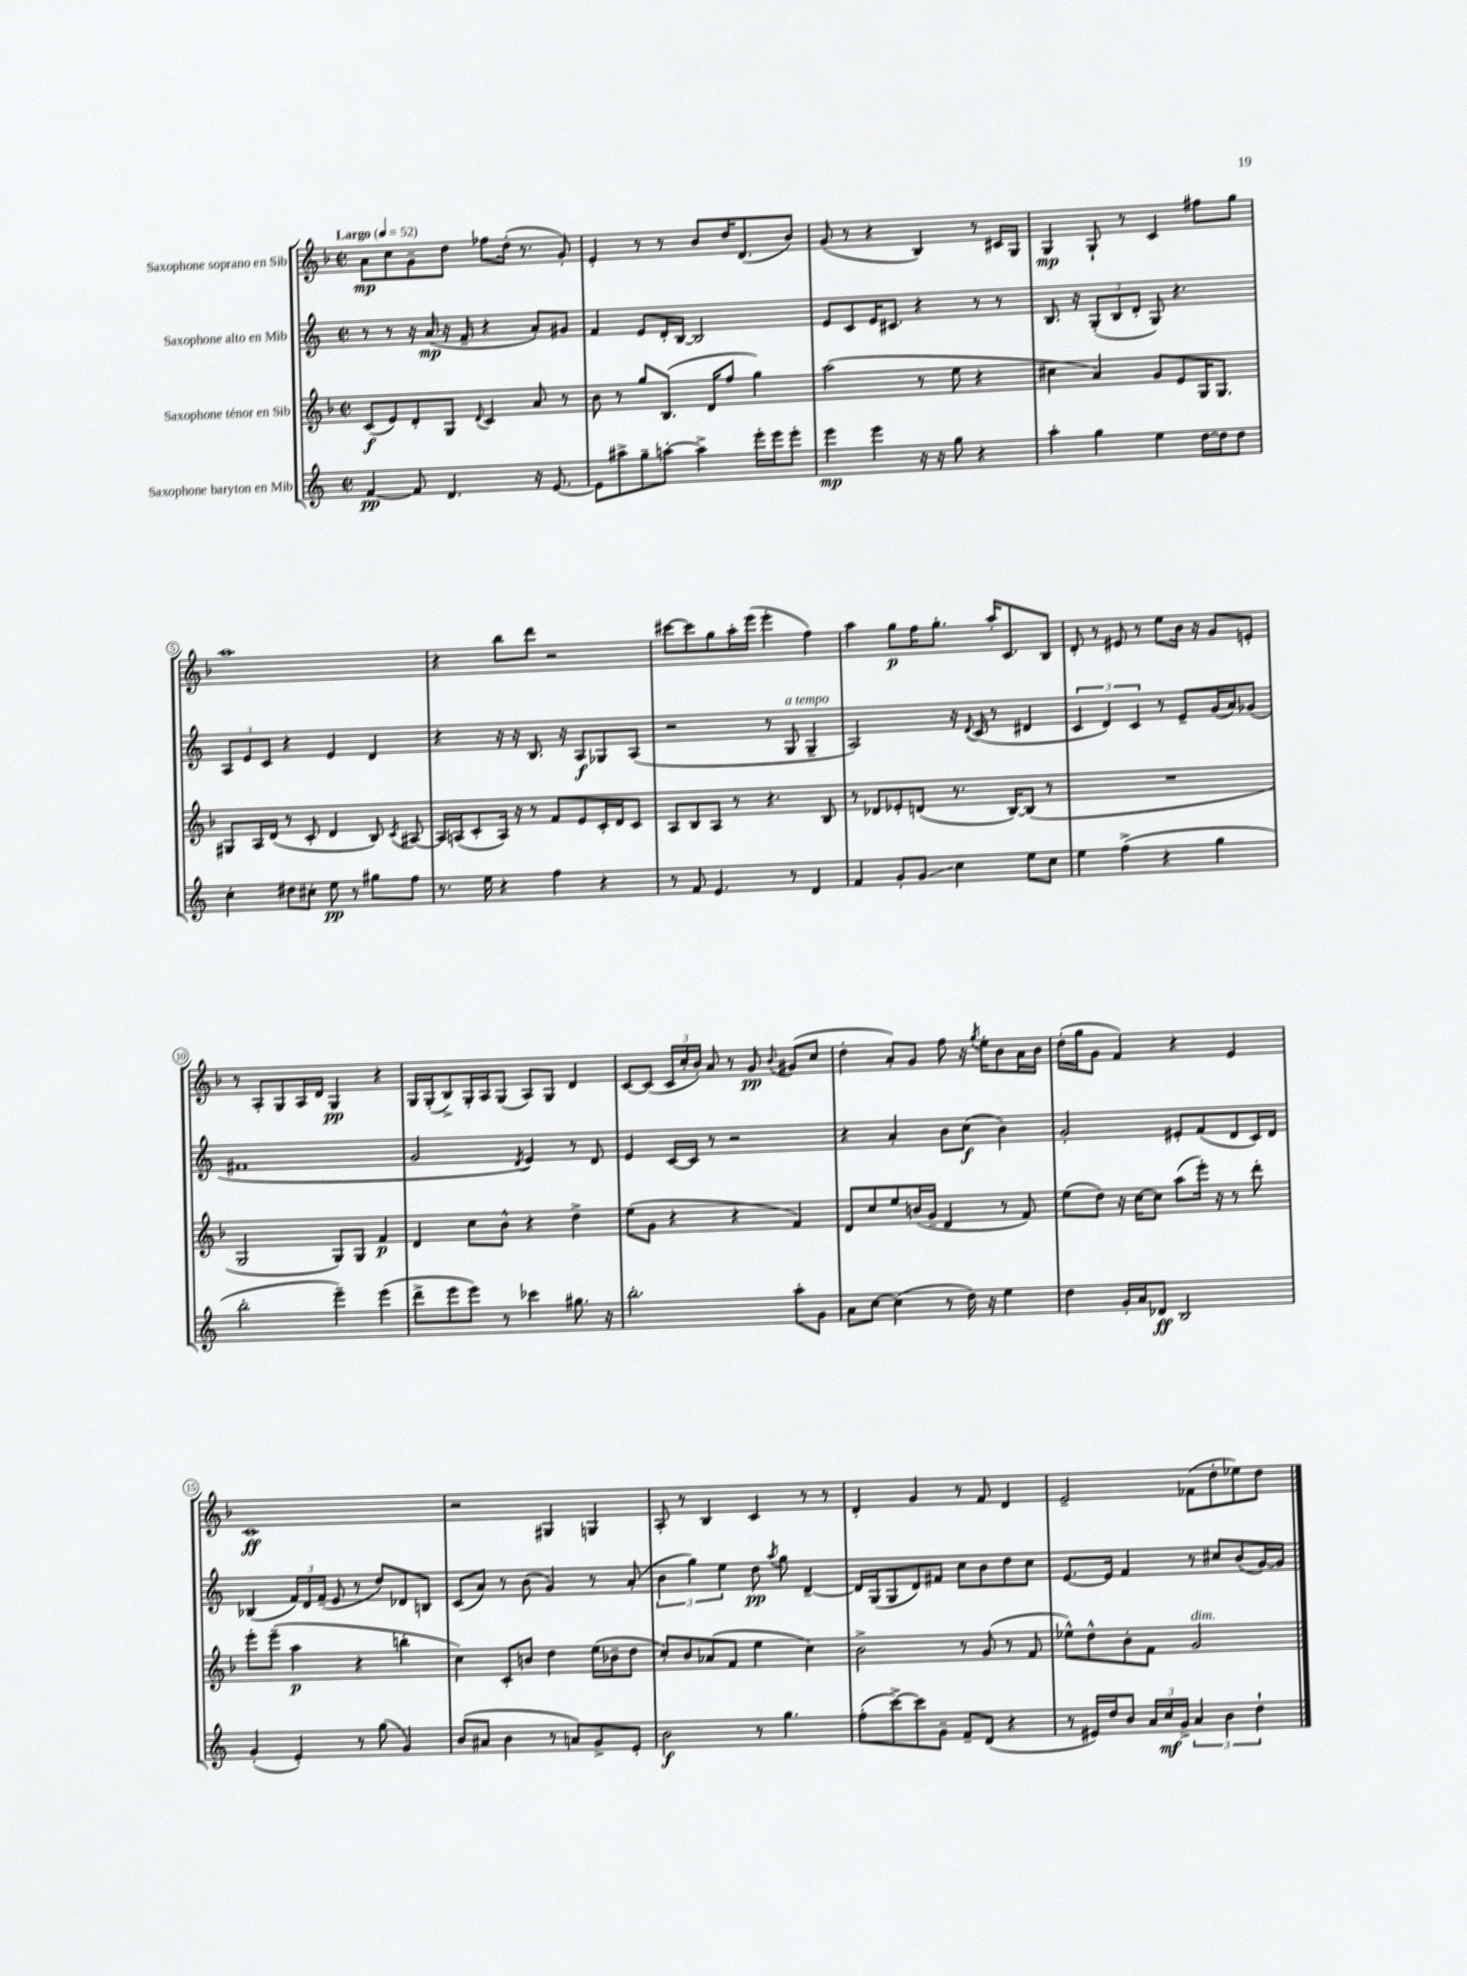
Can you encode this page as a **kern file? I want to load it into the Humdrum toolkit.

**kern	**kern	**kern	**kern
*staff4	*staff3	*staff2	*staff1
*clefG2	*clefG2	*clefG2	*clefG2
*k[]	*k[b-]	*k[]	*k[b-]
*M2/2	*M2/2	*M2/2	*M2/2
*met(c|)	*met(c|)	*met(c|)	*met(c|)
*MM52	*MM52	*MM52	*MM52
[4f	(8c	8r	8a
.	8e)	8r	8cc
8f]	8d'	16r	8g~
.	.	(16a	.
4.d	8G	16r	8dd
.	.	16f~	.
.	8qqd	.	.
.	4c	4r	8ff-
.	.	.	(16dd'
.	.	.	8.r
16r	8a	8a')	.
[8.e	.	.	.
.	8r	8g#	8g')
=	=	=	=
8e]	8b-	4f	4e'
8aa#^	8r	.	.
8gg~	8gg	8e	8r
[8aa'	(8.B-	16d'	8r
.	.	[16B	.
4aa^]	.	2B]	8b-
.	16d	.	.
.	8ff	.	16dd
.	.	.	(8.d
16eee'	4gg)	.	.
16eee	.	.	.
8eee'	.	.	8b-)
=	=	=	=
4eee	(2aa	8e	(8g
.	.	8c	8r
4eee	.	16e	4r
.	.	8.c#	.
16r	8r	4r	4B-)
16r	.	.	.
8gg	8ee	.	.
4r	4r	8r	8r
.	.	8r	16c#
.	.	.	16G
=	=	=	=
4aa'	4cc#	8.B	4G
.	.	16r	.
4gg	4a)	(12G'	8G`
.	.	12B	.
.	.	.	8r
.	.	12d'	.
4ee	8g	8G)	4c
.	8e	4.r	.
[16dd	16G	.	8ff#
16dd]	8.G	.	.
8dd	.	.	8gg
=	=	=	=
4cc'	8G#	12A	1aa
.	.	12e	.
.	16A	.	.
.	.	12c	.
.	(16d	.	.
8dd#	8r	4r	.
8cc#'	8c'	.	.
8ee	4d	4e	.
8r	.	.	.
8gg#	8B-)	4d	.
.	8qc	.	.
8ff	[8A#	.	.
=	=	=	=
8.r	16A#]	4r	4r
.	(16A	.	.
.	8c'	.	.
16ee	.	.	.
4r	16A)	16r	8bb-
.	16r	16r	.
.	8r	8.B	8ddd
4ff	8f	.	2r
.	.	16r	.
.	8e	8A	.
4r	16c'	8G-	.
.	16d	.	.
.	8c	(8A	.
=	=	=	=
8r	8A	2r	[8ccc#
8f	8B-	.	8ccc#]
4.e	8A	.	8gg
.	8r	.	16aa'
.	.	.	(16eee
.	4.r	8r	4eee'
8r	.	8G	.
4d	.	4G~	4ff)
.	8B-	.	.
=	=	=	=
4f	8r	2A)	4aa
.	8d-	.	.
8g'	8e-'	.	8gg
8g	(8d	.	16ff
.	.	.	8.gg'
4cc	8.r	16r	.
.	.	8qqd	.
.	.	(16c	.
.	.	8r	16aa'
.	[16B-)	.	8.c
8ee	(8B-]	4d#	.
8cc	8r	.	8B-
=	=	=	=
4ee	1r	6c	8d'
.	.	.	8r
.	.	6d)	.
(4ff^	.	.	8e#
.	.	6c	.
.	.	.	8r
4r	.	8r	8ee
.	.	8e~	16b-
.	.	.	16r
4gg	.	(16g	8g
.	.	16a)	.
.	.	(8g-	8e'
=	=	=	=
2bb'	2G	1f#	8r
.	.	.	8A'
.	.	.	8G
.	.	.	16A
.	.	.	16d
4eee~)	8G)	.	4G
.	8G	.	.
(4eee	4f	.	4r
=	=	=	=
8ddd^	4d	2g	16G
.	.	.	(16G'
8eee	.	.	8B-^)
8eee)	8cc	.	16G'
.	.	.	16A
8r	8b-^^	.	(8G
.	.	8qd	.
4ccc-	4r	4e)	8A)
.	.	.	8G
8.gg#	4dd^	8r	4d
.	.	8d	.
16r	.	.	.
=	=	=	=
2.bb'	(8ee	4e	[8c
.	8g	.	(8c]
.	4r	[16c	24c
.	.	.	24cc'
.	.	16c]	.
.	.	.	24b-')
.	.	8r	8a
.	4r	2r	8r
.	.	.	8g
.	.	.	8qqb-
8aa'	4f)	.	(8g#
8g	.	.	8cc
=	=	=	=
8a	8d	4r	4dd'
[8cc	8cc	.	.
(4cc]	8ee	4a'	8a')
.	(16b	.	8g
.	16g~	.	.
8r	4d	8b	8ff
16dd)	.	(8cc	16r
.	.	.	8qgg
16r	.	.	16ee'
4ee	8r	4b)	8b-
.	8f)	.	16a
.	.	.	16b-
=	=	=	=
4dd	(8ee	2g'	(16dd'
.	.	.	16gg
.	8dd)	.	8g
16g'	16r	.	4f)
16a	[16cc	.	.
8d-	8cc]	.	.
2B	(8aa	8e#'	4r
.	16eee')	(8f	.
.	16r	.	.
.	8r	8d	4e
.	8ddd'	16c)	.
.	.	16d	.
=	=	=	=
(4g'	8eee'	(4B-	1c
.	(8eee~	.	.
4e')	4aa	24f)	.
.	.	24d	.
.	.	(24f~	.
.	.	8e	.
8r	4r	8r	.
(8gg	.	8dd)	.
4g)	4bb'	8d-	.
.	.	8B	.
=	=	=	=
(8b	4cc)	(8c	2r
8a#	.	8a)	.
4b	8c'	8r	.
.	8b	(8b	.
8r	4dd	4g)	4G#
8a)	.	.	.
8g^	(16ee	8r	4G
.	16b-~	.	.
8e'	8dd	(8a'	.
=	=	=	=
2b	8cc')	6b	8A'
.	8b-	.	8r
.	.	6gg)	.
.	(8a-	.	4B-
.	.	6ee	.
.	8f	.	.
8r	4ee	8dd	4c
.	.	8qaa	.
4.gg	.	8gg	.
.	4cc)	[4d~	8r
.	.	.	8r
=	=	=	=
(8ff'	2b-^	16d]	4d'
.	.	(16G	.
[8ccc^)	.	8G	.
8ccc]	.	8d)	4g
8g~	.	8f#	.
8f~	8r	8cc	8r
(8d	(8g	8b	8f
4r	8r	8dd	4d
.	8f	8cc	.
=	=	=	=
8r	8ee-^^)	[8.e	2e~
16e#)	8dd^^	.	.
16dd	.	16e]	.
8b	8b-'	4f	.
24a	8f	.	.
24cc	.	.	.
24g^	.	.	.
6a	2g	8r	(8f-
.	.	8cc#	8dd'
6b	.	.	.
.	.	(8b	8ee-)
6dd`	.	.	.
.	.	[16g)	8dd
.	.	16g]	.
==	==	==	==
*-	*-	*-	*-
